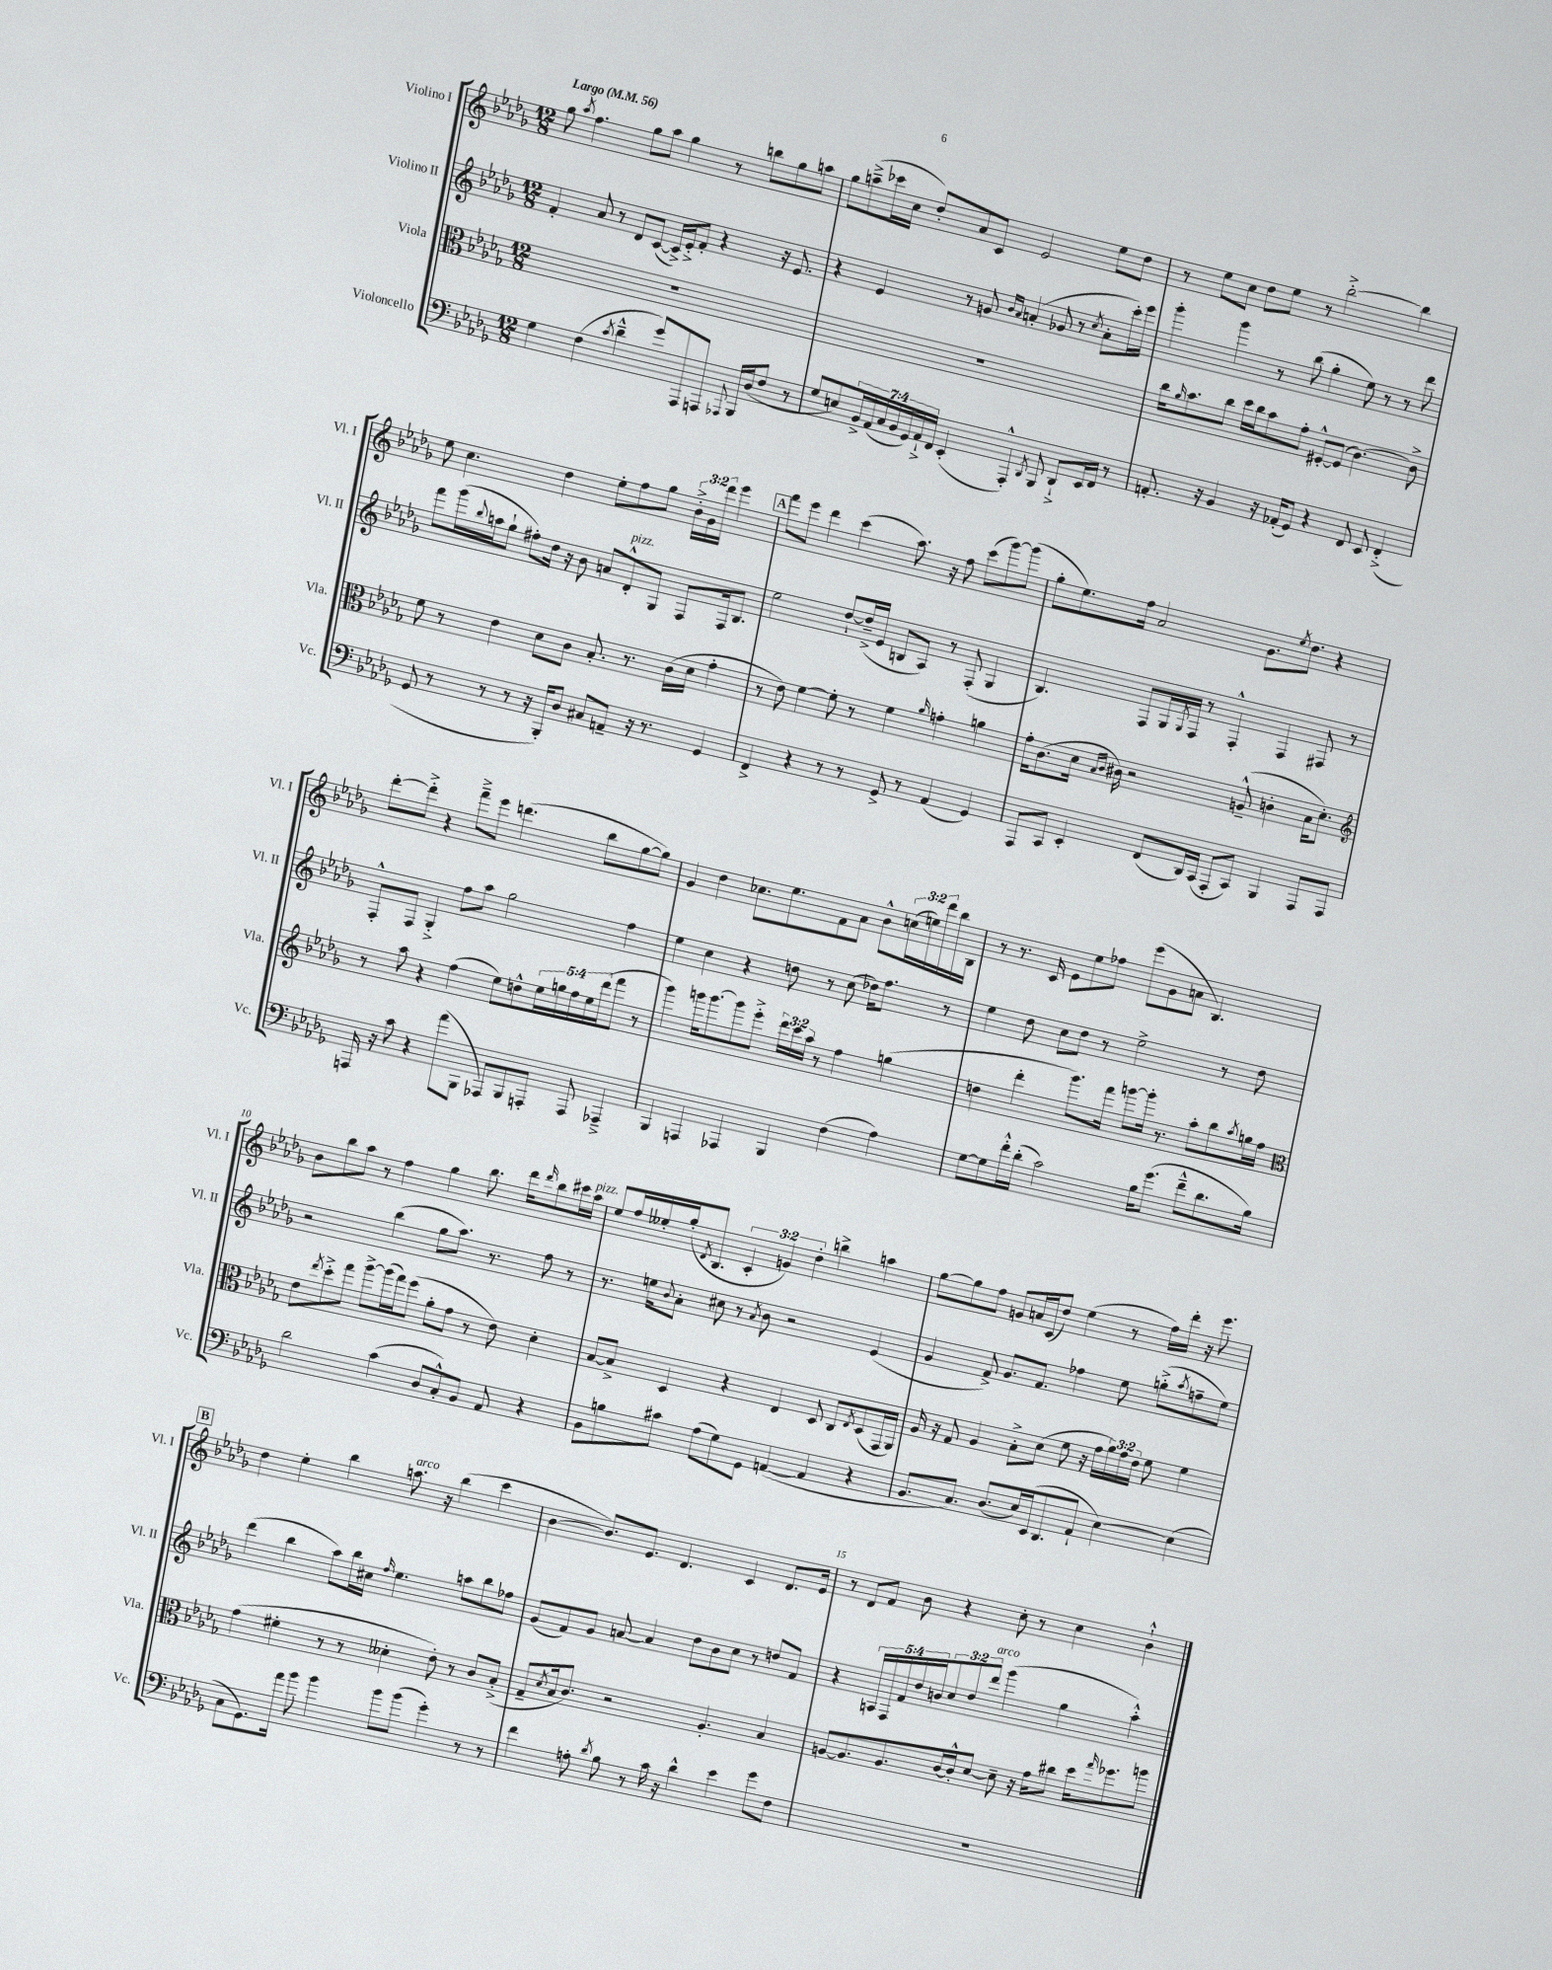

**kern	**kern	**kern	**kern
*staff4	*staff3	*staff2	*staff1
*clefF4	*clefC3	*clefG2	*clefG2
*k[b-e-a-d-g-]	*k[b-e-a-d-g-]	*k[b-e-a-d-g-]	*k[b-e-a-d-g-]
*M12/8	*M12/8	*M12/8	*M12/8
*MM56	*MM56	*MM56	*MM56
4G-	1.r	4f'	8gg-
.	.	.	8qaa-
.	.	.	4.ff
(4F	.	8a-	.
.	.	8r	.
8qc	.	.	.
4d-~^^	.	8d-	8gg-
.	.	([8c	8aa-
8g-)	.	16c^])	4gg-
.	.	16e-'^	.
8AAA-	.	8f'	.
8AAA	.	4r	8r
8qqAAA-	.	.	.
16BBB-	.	.	8bb
(16D-	.	.	.
8F	.	16r	8gg-
.	.	8.e-	.
8r	.	.	8aa
=	=	=	=
8G-	1.r	4r	8gg-
8E)	.	.	(8aa~^
28BB-^	.	4e-	16ccc-
(28AA-	.	.	.
.	.	.	16cc
28C	.	.	.
28BB-	.	.	.
.	.	.	8dd-')
28GG-)	.	.	.
28AA-`^	.	.	.
28FF	.	.	.
(4EE-'	.	8r	8a-
.	.	8g	8c
.	.	16qqb-	.
.	.	16qqa-	.
4AAA-'^^)	.	(4a'	2e-
8qDD-	.	.	.
8BBB-	.	8g-	.
8DD-`^	.	8r	.
.	.	8qcc	.
16EE-	.	8a'	8ee-
16FF	.	.	.
8r	.	16ccc')	8dd-
.	.	16eee-	.
=	=	=	=
8.AA'	16cc	4ggg-'	8r
.	16qqa-	.	.
.	8.b-	.	.
.	.	.	8ee-
16r	.	.	.
4BB-	8cc	4ggg-	8cc
.	16dd-	.	8dd-
.	16cc	.	.
16r	8b-	8r	8ee-
(16AA-'	.	.	.
8GG-)	8g-'	(8bb-	8r
4r	[8F#'^^	4gg-'	[2bb-'^
.	(8F#]	.	.
8FF	[4.c)	8ee-)	.
8EE-	.	8r	.
(4FF'^	.	8r	4bb-]
.	8c^]	8ddd-	.
=	=	=	=
8GG-	8f	8fff	8ee-
8r	8r	(16ggg-	4.cc
.	.	8qqbb-	.
.	.	16aa	.
8r	4e-	8gg-`	.
8r	.	8ff#')	.
16r	8d-	16dd-	4dd-
16BBB-')	.	16r	.
8D-	8c	8b-	.
8C#	8.B-'	8a	8ee-'
8AA~	.	8d-'^^	8ff
.	8.r	.	.
16r	.	8G-	8gg-
8.r	.	.	.
.	(16c	8F	24b-'^
.	.	.	24g-
.	16d-	.	.
.	.	.	24ddd-
4GG-	4g-'	16F	4eee-
.	.	8.B-	.
=	=	=	=
4FF^	8r	2ee-	8fff
.	8e-)	.	8eee-
4r	[4f	.	4ddd-
8r	8f']	[8dd-`	(4ccc
8r	8r	(16dd-~^]	.
.	.	16e-	.
8GG-^	4f	8B	8.aa-)
8r	.	8A-)	.
.	.	.	16r
.	16qqa-	.	.
(4AA-	4g'	8r	8ff
.	.	(8F'	(8ccc
4GG-)	4a	4G-	[8ggg-)
.	.	.	(8ggg-]
=	=	=	=
8AAA-	16g-'	4.B-)	8gg-'
.	(8.c	.	.
8CC	.	.	8.ee-)
4EE-'	16d-	.	.
.	16qqB-	.	.
.	16qqc	.	.
.	16c#)	.	16ff
.	2r	8F	2a-
(8FF	.	16G-	.
.	.	8qG-	.
.	.	16F	.
16DD-)	.	8r	.
(16CC	.	.	.
8AAA-'	.	4F'^^	.
8CC)	(8A~^^	.	8.g-
4BBB-	4c'	4F	.
.	.	.	8qee-
.	.	.	8.dd-
8AAA-	16B-	8F#	4r
.	8.d-')	.	.
8AAA-	.	8r	.
=	=	=	=
*	*clefG2	*	*
16AAA	8r	8F'^^	[8ddd-'
16r	.	.	.
8c	8aa-	8F	8ddd-'^]
4r	4r	4G-'^	4r
(8a-	(4ff	8ff	8fff~^
8BBB-	.	8aa-	8eee-
8AAA-)	8ee-)	2gg-	(4.ddd
8BBB-	8dd^^	.	.
8AAA'	20ee-	.	.
.	20gg	.	.
.	20ff	.	.
8AAA	.	.	8bb-
.	20ee-	.	.
.	(20ddd-	.	.
4AAA-~^	8fff	4ff	[8gg-
.	8r	.	8gg-])
=	=	=	=
4BBB-	4ggg-)	4ee-	4g-
4AAA	16ggg	4cc	4dd-
.	[8.ggg	.	.
4AAA-	8ggg]	4r	8.cc-
.	8eee-'^	.	.
.	.	.	8.ee-
4BBB-	24ddd-	8dd	.
.	24ccc	.	.
.	24aa-	.	.
.	8r	8r	8f
(4F	4ff	(8cc	8a-
.	.	16dd-)	8b-^^
.	.	8.ff	.
4A-)	(4gg	.	(24cc
.	.	.	24ee)
.	.	.	24ddd-
.	.	8r	16bb-
.	.	.	16B-
=	=	=	=
[8G-	4dd	4ee-	8r
8G-]	.	.	8.r
16f'^^	4ddd-'	8dd-	.
(16d-'	.	.	16c
2c)	.	8cc	8e-
.	8.ggg-)	8dd-	8ee-
.	.	8r	8ff-
.	16fff	.	.
.	[8ggg	2ee-^	(8eee-
16B-	16ggg']	.	8g-
(8.g-	8.r	.	.
.	.	.	8a
8f~^^	8aa-'	.	4.B-)
8.d-	8bb-	8r	.
.	8qaa-	.	.
.	16gg	8dd-	.
16B-)	16ff	.	.
=	=	=	=
*	*clefC3	*	*
2d-	8e-	2r	8b-
.	8qee-	.	.
.	8dd-'^	.	8bb-
.	8gg-	.	8aa-
.	[8aa-^	.	8r
(4c	(16aa-]	(4bb-	4ff
.	16gg-)	.	.
.	(8ff	.	.
8D-	8a-'	8gg-	4gg-
8C'^^)	8g-	8.aa-)	.
8BB-	8r	.	8.bb-
.	.	8.r	.
8AA-	8e-)	.	.
.	.	.	16ddd-
.	.	.	16qqddd-
4r	4d-'	8ff	8bb-
.	.	8r	16ccc#
.	.	.	16aa-
=	=	=	=
8BB-	[8B-	8.r	8ee-
8B	8B-^]	.	16ff
.	.	16ee	16ee--'
.	.	8qqb-	.
8c#	4D-	8a-'	(16gg-'
.	.	.	8qd-
.	.	.	8.B-
(8A-	.	8cc#	.
8G-)	4r	8r	6c'
.	.	8qa-	.
8GG-	.	8b-	.
.	.	.	6g)
([4AA	4E-	2r	.
.	.	.	6dd-'
4AA]	8D-	.	4bb^
.	8C	.	.
.	8qE-	.	.
4r	(8D-	(4e-	4aa
.	16GG-	.	.
.	16AA-)	.	.
=	=	=	=
8.BB-	16A-	4g-	[8gg-
.	16r	.	.
.	8G-	.	8gg-]
8.C)	.	.	.
.	4A-	8f^)	8ff
(8.D-	.	8.g-	8g
.	8B-'^	.	16a
16E-)	.	8.f	(16c
(16EE-	(8d-	.	8dd-)
8.DD-	.	.	.
.	8f	4ff-	(4ee-
8AA-`	16r	.	.
.	16g-	.	.
[4E-)	24a-)	8ee-	8r
.	24g-	.	.
.	24e-	.	.
.	8f	(8gg'^	16ff)
.	.	.	16ddd-'
.	.	8qaa-	.
(4E-]	4f	8ff~	16r
.	.	.	8.eee-
.	.	8ee-)	.
=	=	=	=
8C	(4g-	(4ddd-	4dd-
8.GG-)	.	.	.
.	4f#'	4bb-	4ee-'
16a-	.	.	.
8b-	.	.	.
4b-	8r	8aa-)	4bb-
.	8r	16bb-	.
.	.	16cc#	.
.	.	16qqff	.
8b-	4d--'	4.ee-	8.aa
(8b-	.	.	.
.	.	.	16r
4g-')	8e-')	.	(4bb-
.	8r	8aa	.
8r	8c	8bb-	4ccc
8r	(8B-'^	8ff-	.
=	=	=	=
4f	8G-~	(8g-	[4b-
.	8qd-	.	.
.	16B-	8f)	.
.	8.c)	.	.
8A'	.	8g-	8.b-])
8qd-	.	.	.
8B-	2r	[8a	.
.	.	.	8.e-
8r	.	4a]	.
16c	.	.	4.d-
16r	.	.	.
4d-^^	.	8dd-	.
.	4.A-'	8b-	.
4e-	.	8cc	4c
.	.	8r	.
8g-	4B-	8dd	8.d-
8F	.	8f	.
.	.	.	16e-
=	=	=	=
1.r	[8A	4r	8r
.	8.A]	.	8d-
.	.	20A	8f
.	.	20F	.
.	8.A	.	.
.	.	20f	.
.	.	.	8b-
.	.	20dd-	.
.	.	20b	.
.	[16c	12cc	4r
.	16c'^^]	.	.
.	.	12dd-	.
.	[8d-	.	.
.	.	12ddd-	.
.	8d-~]	(4ggg-	8cc'
.	16r	.	8r
.	16g-	.	.
.	8cc#	4gg-	4cc
.	16dd-	.	.
.	16qqgg-	.	.
.	8.ff-	.	.
.	.	4aa-'^^)	4b-`^^
.	8aa	.	.
==	==	==	==
*-	*-	*-	*-
